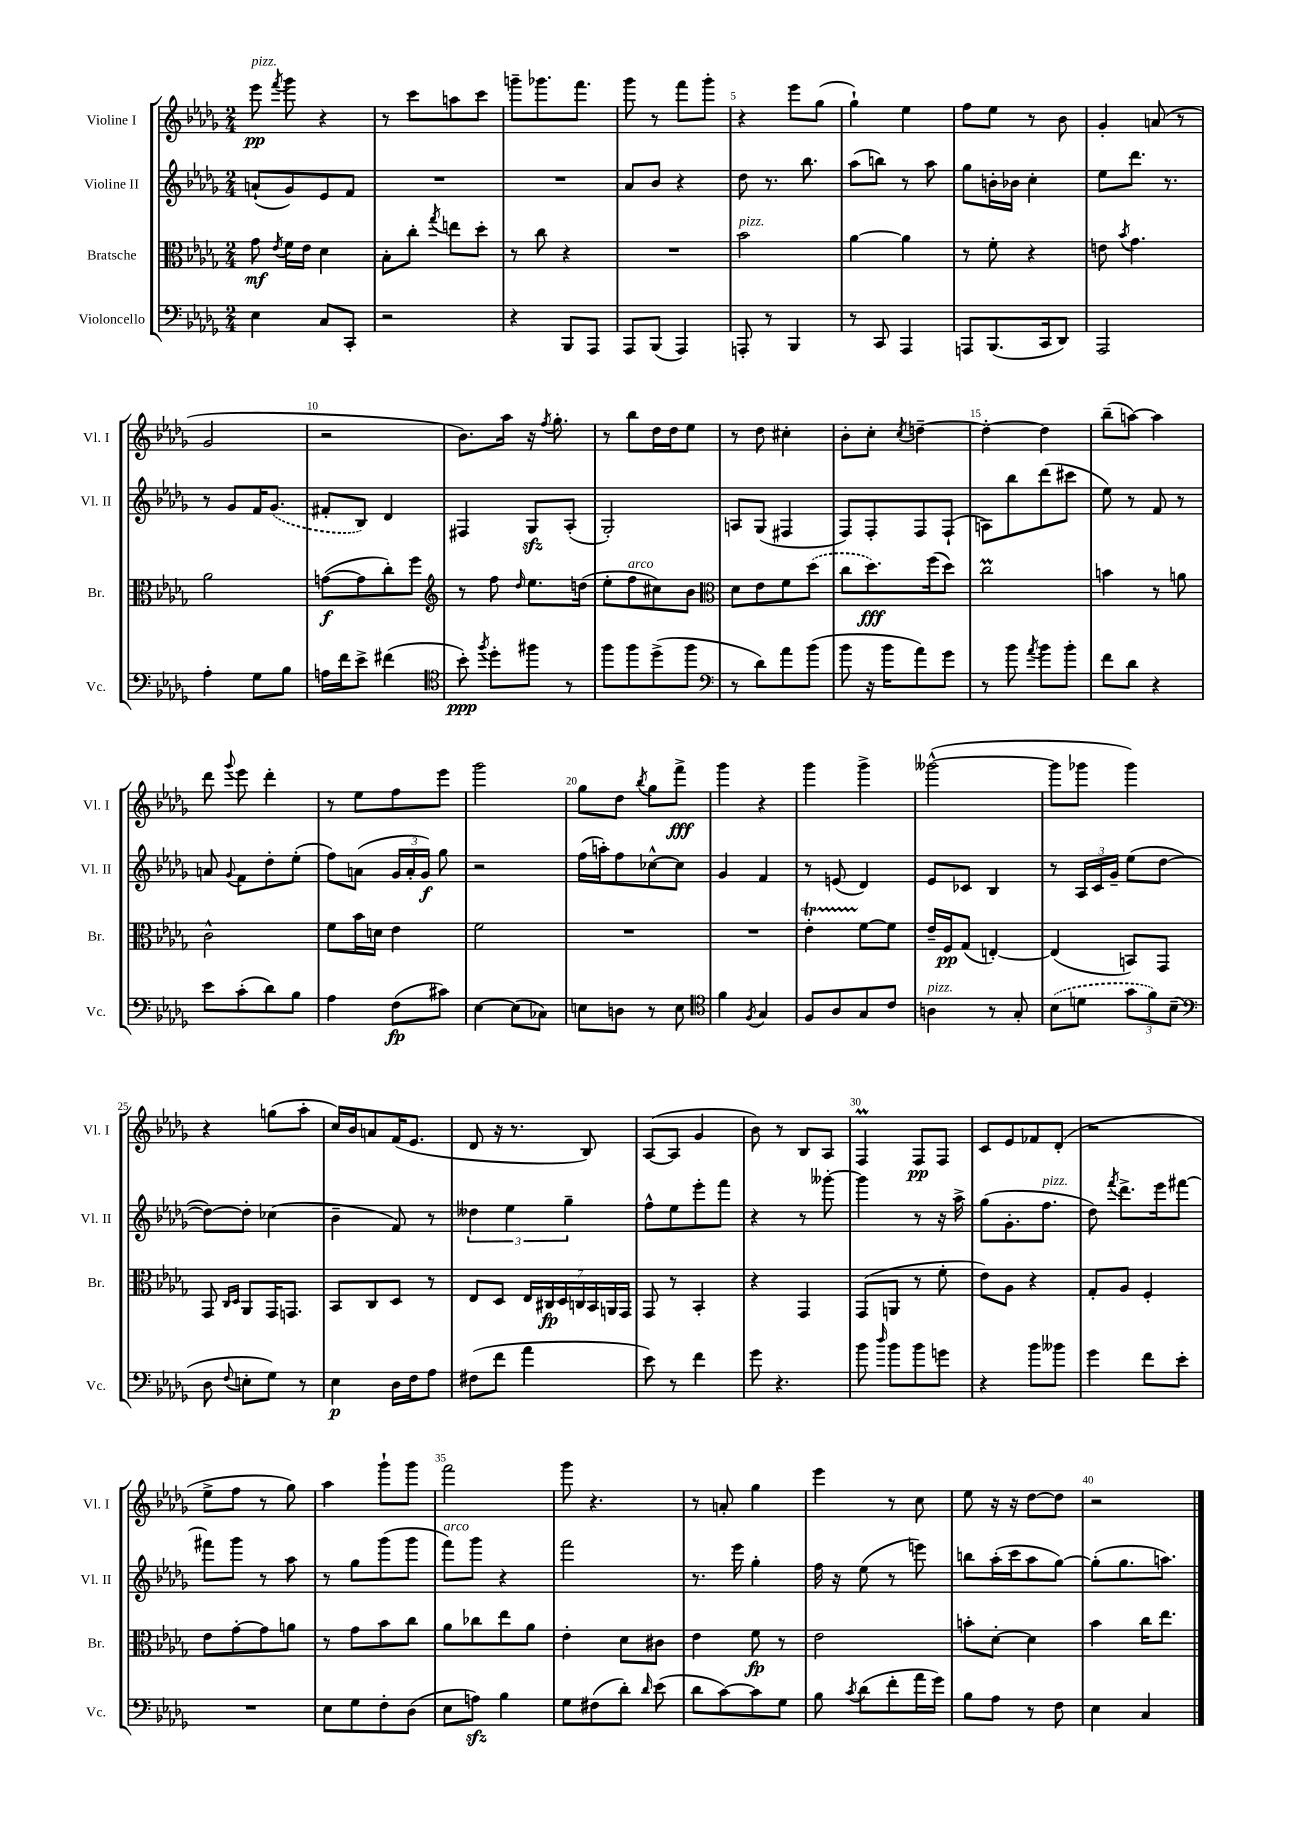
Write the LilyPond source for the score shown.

<<
\new StaffGroup <<
\new Staff = "s0" \with { instrumentName = "Violine I" shortInstrumentName = "Vl. I" } {
    \clef treble \key des \major \numericTimeSignature \time 2/4
    \autoBeamOff ees'''8\pp^\markup { \italic "pizz." } \acciaccatura { f'''8 } ges'''8 r4 |
    r8 c'''8[ a''8 c'''8] |
    g'''8[-- ges'''8. f'''8.] |
    ges'''8 r8 f'''8[ ges'''8]-. |
    r4 ees'''8[ ges''8]( |
    ges''4-!) ees''4 |
    f''8[ ees''8] r8 bes'8 |
    ges'4-. a'8( r8 |
    ges'2 |
    r2 |
    bes'8.[) aes''16] r16 \acciaccatura { f''8 } ges''8.-. |
    r8 bes''8[ des''16 des''16 ees''8] |
    r8 des''8 cis''4-. |
    bes'8[-. c''8]-. \acciaccatura { c''8 } d''4~-- |
    d''4~-. d''4 |
    bes''8[--( a''8]~) a''4 |
    des'''8 \appoggiatura { ges'''8 } ees'''8 des'''4-. |
    r8 ees''8[ f''8 ees'''8] |
    ges'''2 |
    ges''8[ des''8] \acciaccatura { bes''8 } ges''8[ f'''8]->\fff |
    ges'''4 r4 |
    ges'''4 ges'''4-> |
    geses'''2~-^( |
    geses'''8[ ges'''8] ges'''4) |
    r4 g''8[( aes''8]-. |
    c''16[) bes'16 a'8 f'16( ees'8.] |
    des'8 r16 r8. bes8) |
    aes8[~( aes8] ges'4 |
    bes'8) r8 bes8[ aes8] |
    f4\prall f8[\pp f8] |
    c'8[ ees'8 fes'8 des'8]-.( |
    r2 |
    ees''8[-> f''8] r8 ges''8) |
    aes''4 ges'''8[-! ges'''8] |
    f'''2 |
    ges'''8 r4. |
    r8 a'8-. ges''4 |
    ees'''4 r8 c''8 |
    ees''8 r16 r16 des''8[~ des''8] |
    r2 \bar "|." |
}
\new Staff = "s1" \with { instrumentName = "Violine II" shortInstrumentName = "Vl. II" } {
    \clef treble \key des \major \numericTimeSignature \time 2/4
    \autoBeamOff a'8[-!( ges'8) ees'8 f'8] |
    R2 |
    R2 |
    aes'8[ bes'8] r4 |
    des''8 r8. bes''8. |
    aes''8[( b''8]) r8 aes''8 |
    ges''8[ b'16-. bes'16] c''4-. |
    ees''8[ des'''8.] r8. |
    r8 ges'8[ f'16 \once \slurDashed ges'8.]( |
    fis'8[-. bes8]) des'4 |
    fis4 ges8[\sfz aes8]-.( |
    ges2-.) |
    a8[ ges8]( fis4 |
    f8[) f8-. f8 f8]-!( |
    a8[) bes''8 des'''8( cis'''8] |
    ees''8) r8 f'8 r8 |
    a'8 \appoggiatura { ges'8 } f'8[ des''8-. ees''8]-.( |
    f''8[) a'8]( \tuplet 3/2 { ges'16[ a'16-. ges'16]\f) } ges''8 |
    r2 |
    f''16[( a''16-.) f''8 ces''8~-^ ces''8] |
    ges'4 f'4 |
    r8 e'8( des'4) |
    ees'8[ ces'8] bes4 |
    r8 \tuplet 3/2 { aes16[ c'16 ges'16]-- } ees''8[( des''8]~ |
    des''8[~) des''8]-. ces''4( |
    bes'4-- f'8) r8 |
    \tuplet 3/2 { deses''4 ees''4 ges''4-- } |
    f''8[-^ ees''8 ees'''8-. f'''8] |
    r4 r8 geses'''8~-. |
    geses'''4 r8 r16 aes''16-> |
    ges''8[( ges'8.-. f''8.]^\markup { \italic "pizz." } |
    des''8) \acciaccatura { f'''8 } des'''8.[-> ees'''16 fis'''8]~ |
    fis'''8[ ges'''8] r8 aes''8 |
    r8 ges''8[ ges'''8( ges'''8] |
    f'''8[^\markup { \italic "arco" }) ges'''8] r4 |
    f'''2 |
    r8. ees'''16 ges''4-. |
    f''16 r16 ees''8( r8 e'''8) |
    b''8[ aes''16-.( c'''16 aes''8 ges''8]~) |
    ges''8[-.( ges''8. a''8.]) \bar "|." |
}
\new Staff = "s2" \with { instrumentName = "Bratsche" shortInstrumentName = "Br." } {
    \clef alto \key des \major \numericTimeSignature \time 2/4
    \autoBeamOff ges'8\mf \acciaccatura { ees'8 } f'16[ ees'16] des'4 |
    bes8[-. c''8]-. \acciaccatura { ges''8 } e''8[ des''8]-. |
    r8 c''8 r4 |
    R2 |
    bes'2^\markup { \italic "pizz." } |
    aes'4~ aes'4 |
    r8 f'8-. r4 |
    e'8 \acciaccatura { bes'8 } ges'4. |
    aes'2 |
    g'8[~\f( g'8 c''8-.) f''8] |
    \clef treble r8 f''8 \grace { des''16 } ees''8.[ d''16]( |
    ees''8[-. f''8^\markup { \italic "arco" } cis''8) bes'8] |
    \clef alto des'8[ ees'8 f'8 \once \slurDashed des''8]( |
    c''8[ des''8.\fff) f''16( des''8]) |
    c''2\prall |
    b'4 r8 a'8 |
    c'2-^ |
    f'8[ bes'16 d'16] ees'4 |
    f'2 |
    R2 |
    R2 |
    ees'4-.\startTrillSpan f'8[~\stopTrillSpan f'8] |
    ees'16[-- f16\pp ges8]( e4~-.) |
    e4( b,8[) ges,8] |
    ges,8 \grace { c16[ des16] } aes,8[ ges,16 g,8.] |
    bes,8[ c8 des8] r8 |
    ees8[ des8] \tuplet 7/4 { ees16[ cis16\fp des16 c16 bes,16 a,16 ges,16] } |
    ges,8 r8 bes,4-. |
    r4 ges,4 |
    ges,8[( a,8] r8 f'8-. |
    ees'8[) aes8] r4 |
    ges8[-. aes8] f4-. |
    ees'8[ ges'8~-. ges'8 a'8] |
    r8 ges'8[ bes'8 c''8] |
    aes'8[ ces''8 ees''8 aes'8] |
    ees'4-. des'8[ cis'8] |
    ees'4 f'8\fp r8 |
    ees'2 |
    b'8[-. des'8]~-. des'4 |
    bes'4 c''16[ ees''8.] \bar "|." |
}
\new Staff = "s3" \with { instrumentName = "Violoncello" shortInstrumentName = "Vc." } {
    \clef bass \key des \major \numericTimeSignature \time 2/4
    \autoBeamOff ees4 c8[ c,8]-. |
    r2 |
    r4 bes,,8[ aes,,8] |
    aes,,8[ bes,,8]( aes,,4) |
    a,,8-. r8 bes,,4 |
    r8 c,8 aes,,4 |
    a,,8[ bes,,8.( c,16 des,8]) |
    aes,,2 |
    aes4-. ges8[ bes8] |
    a16[ f'16 ees'8]-> fis'4( |
    \clef tenor bes'8-.\ppp) \acciaccatura { f''8 } des''8[-. fis''8] r8 |
    f''8[ f''8 des''8->( f''8] |
    \clef bass r8 des'8[) aes'8 bes'8]( |
    bes'8 r16 bes'16[ aes'8) ges'8] |
    r8 bes'8 \acciaccatura { aes'8 } bes'8[ bes'8]-. |
    f'8[ des'8] r4 |
    ees'8[ c'8-.( des'8) bes8] |
    aes4 f8[\fp( cis'8]) |
    ees4~ ees8[( ces8]) |
    e8[ d8] r8 e8 |
    \clef tenor f'4 \acciaccatura { f8 } ges4 |
    f8[ aes8 ges8 c'8] |
    a4^\markup { \italic "pizz." } r8 ges8-. |
    \once \slurDashed bes8[( d'8] \tuplet 3/2 { ges'8[ f'8) bes8]--( } |
    \clef bass des8 \appoggiatura { f8 } e8[-. ges8]) r8 |
    ees4\p des16[ f16 aes8] |
    fis8[( f'8] aes'4 |
    ees'8) r8 f'4 |
    ges'8 r4. |
    bes'8 \grace { des''16 } bes'8[ bes'8 g'8] |
    r4 bes'8[ beses'8] |
    ges'4 f'8[ ees'8]-. |
    R2 |
    ees8[ ges8 f8-. des8]( |
    ees8[ a8]\sfz) bes4 |
    ges8[ fis8( des'8]-.) \grace { des'16 } ees'8( |
    des'8[ c'8~) c'8 ges8] |
    bes8 \acciaccatura { c'8 } des'8[( f'8-. aes'16 ges'16]) |
    bes8[ aes8] r8 f8 |
    ees4 c4 \bar "|." |
}
>>
>>
\layout { \context { \Score \override BarNumber.break-visibility = ##(#f #t #t) barNumberVisibility = #(every-nth-bar-number-visible 5) } }
